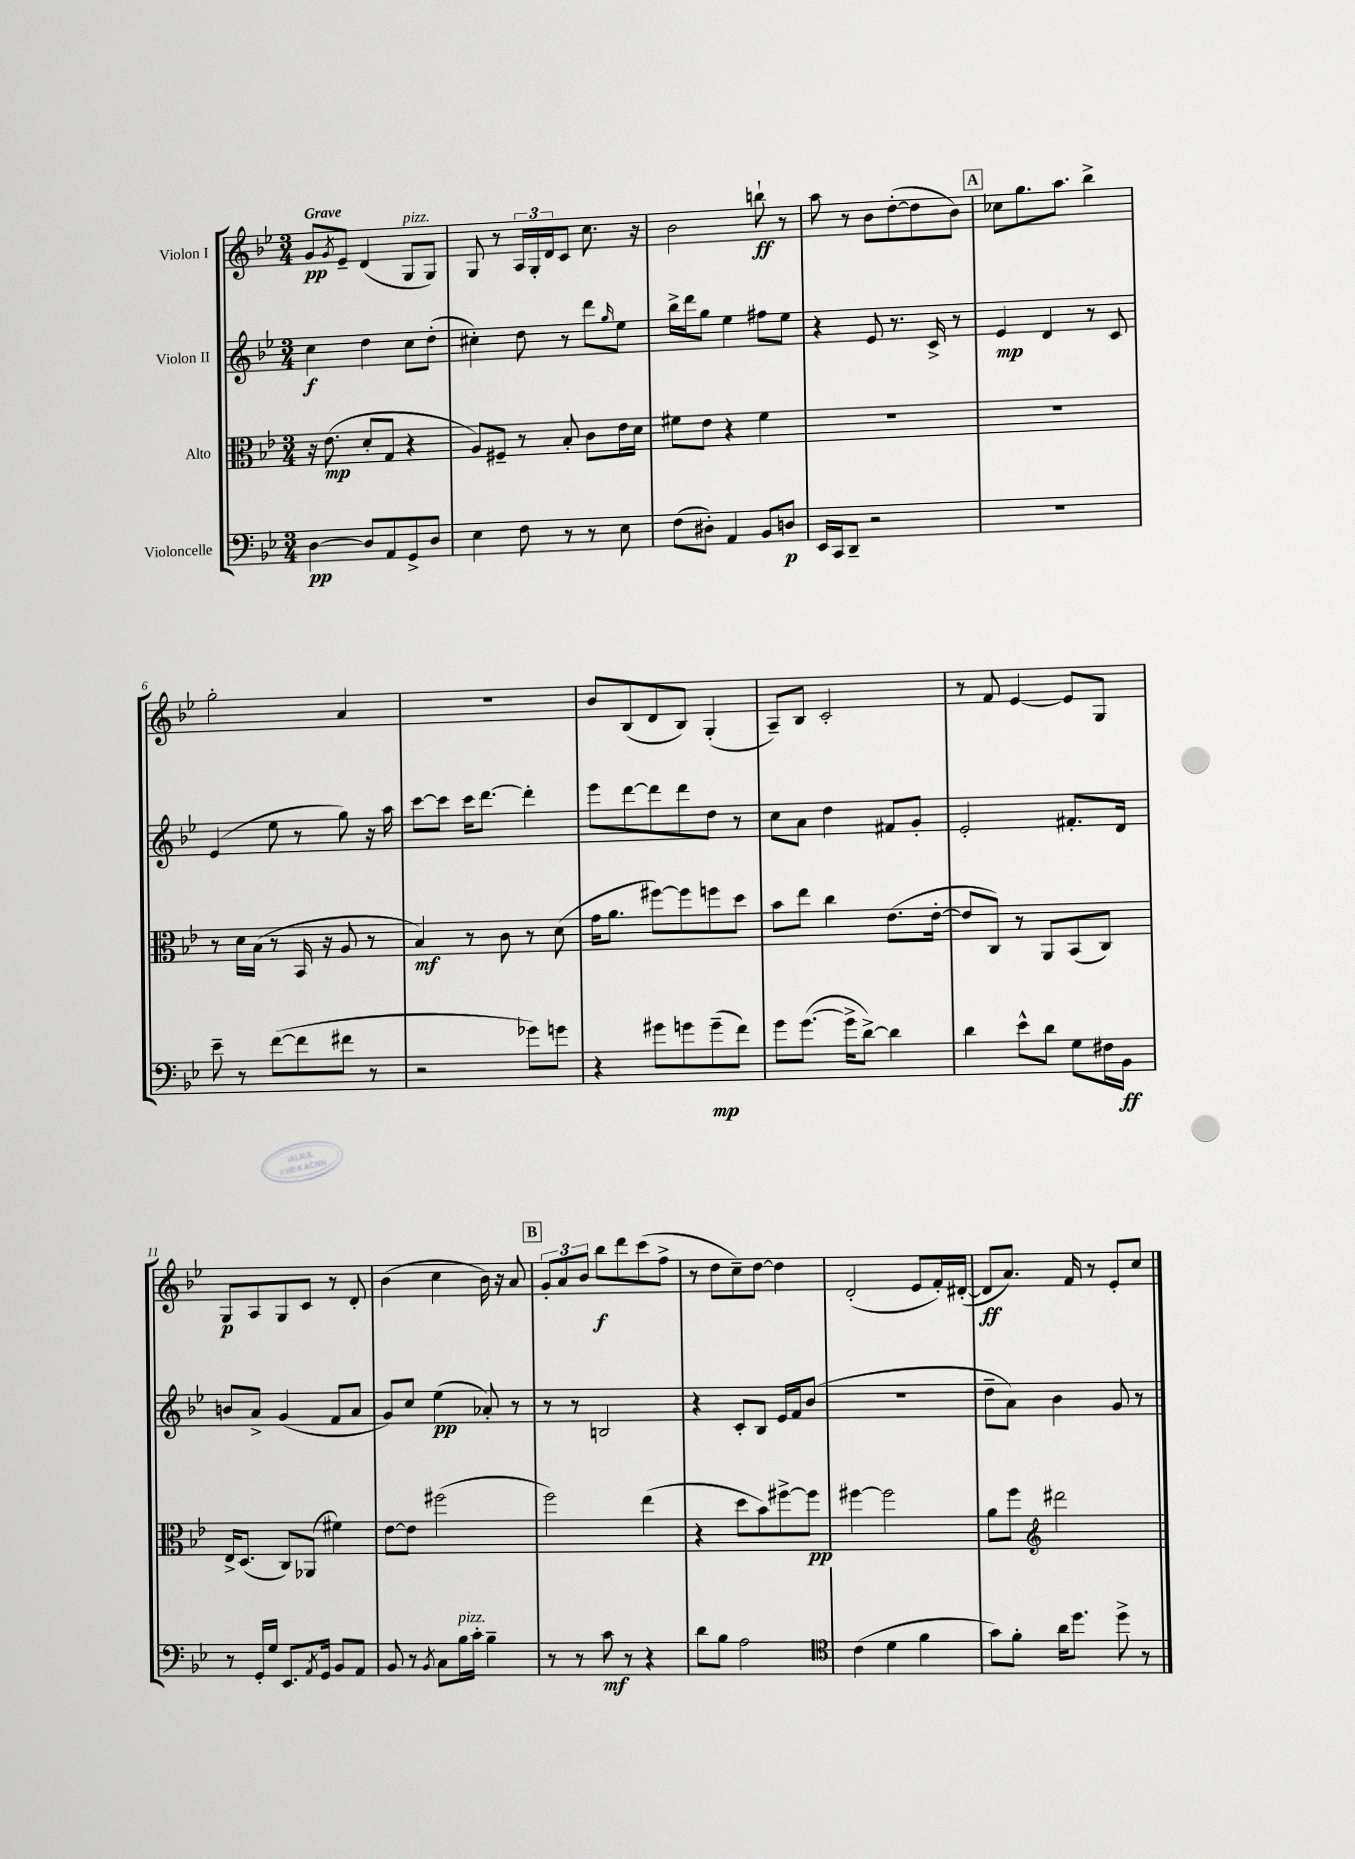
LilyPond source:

<<
\new StaffGroup <<
\new Staff = "s0" \with { instrumentName = "Violon I" } {
    \clef treble \key bes \major \numericTimeSignature \time 3/4 \tempo "Grave"
    g'8\pp \acciaccatura { g'8 } ees'8-- d'4( g8^\markup { \italic "pizz." } g8) |
    g8 r8 \tuplet 3/2 { a16 g16-. d'16 } c'8 c''8. r16 |
    bes'2 b''8-!\ff r8 |
    a''8 r8 bes'8 d''8~-.( d''8 bes'8) |
    \mark \markup { \box "A" } ces''8 g''8. a''8. bes''4-> |
    g''2-. a'4 |
    R2. |
    bes'8 bes8( d'8 bes8) g4-.( |
    a8--) bes8 c'2-. |
    r8 f'8 ees'4~ ees'8 g8 |
    g8\p a8 g8 c'8 r8 d'8-. |
    bes'4( c''4 bes'16) r16 a'8 |
    \mark \markup { \box "B" } \tuplet 3/2 { g'8-. a'8 bes'8 } bes''8\f d'''8 c'''8( f''8-> |
    r8 d''8 c''8--) d''8~ d''4 |
    d'2-.( ees'8 f'16-.) dis'16~-.( |
    dis'8\ff a'8.) f'16 r8 ees'8-. c''8 \bar "|." |
}
\new Staff = "s1" \with { instrumentName = "Violon II" } {
    \clef treble \key bes \major \numericTimeSignature \time 3/4
    c''4\f d''4 c''8 d''8-.( |
    cis''4-.) d''8 r8 d'''8 \grace { g''16 } ees''8 |
    bes''16-> d'''16 g''8 ees''4 fis''8 ees''8 |
    r4 ees'8 r8. c'16-> r8 |
    \mark \markup { \box "A" } ees'4\mp d'4 r8 c'8 |
    ees'4( ees''8 r8 g''8) r16 a''16 |
    c'''8~ c'''8 c'''16 d'''8.~ d'''4-. |
    ees'''8 d'''8~ d'''8 d'''8 d''8 r8 |
    c''8 a'8 d''4 fis'8 g'8-. |
    ees'2-. fis'8.-. d'16 |
    b'8 a'8-> g'4( f'8 a'8 |
    g'8) c''8 ees''4\pp( aes'8-.) r8 |
    \mark \markup { \box "B" } r8 r8 b2 |
    r4 c'8-. bes8 ees'16 f'16 bes'8( |
    R2. |
    d''8-- a'8) bes'4 g'8 r8 \bar "|." |
}
\new Staff = "s2" \with { instrumentName = "Alto" } {
    \clef alto \key bes \major \numericTimeSignature \time 3/4
    r16 ees'8.\mp( d'8-. g8 r4 |
    a8) fis8-- r8 bes8-. c'8 ees'16 d'16 |
    fis'8 ees'8 r4 fis'4 |
    R2. |
    \mark \markup { \box "A" } R2. |
    r8 d'16 bes16( r8 bes,16 r16 a8 r8 |
    bes4\mf) r8 c'8 r8 d'8( |
    g'16 a'8. fis''8~) fis''8 f''8 d''8 |
    bes'8 ees''8 c''4 ees'8.( ees'16~-. |
    ees'8 c8) r8 a,8 bes,8( c8) |
    ees16-> d8.( c8) aes,8( fis'4) |
    ees'8~ ees'8 fis''2( |
    \mark \markup { \box "B" } f''2) ees''4( |
    r4 d''8 bes'8) fis''8~-> fis''8\pp |
    fis''4~ fis''2 |
    a'8 f''8 \clef treble dis'''2 \bar "|." |
}
\new Staff = "s3" \with { instrumentName = "Violoncelle" } {
    \clef bass \key bes \major \numericTimeSignature \time 3/4
    d4~\pp d8 a,8 g,8-> d8 |
    ees4 f8 r8 r8 ees8 |
    f8( dis8-.) a,4 bes,8 d8\p |
    ees,16 c,16 d,8-- r2 |
    \mark \markup { \box "A" } R2. |
    ees'8-- r8 f'8~( f'8 fis'8 r8 |
    r2 ges'8) g'8 |
    r4 gis'8 g'8 g'8--\mp( f'8) |
    g'8 g'8.~( g'16-> d'8~->) d'4 |
    d'4 ees'8-^ d'8 g8 fis16 bes,16\ff |
    r8 g,16-. g16 ees,8. \acciaccatura { a,8 } g,16 bes,8 a,8 |
    bes,8 r8 \acciaccatura { bes,8 } c8 bes16^\markup { \italic "pizz." } c'16-. bes4-- |
    \mark \markup { \box "B" } r8 r8 c'8\mf r8 r4 |
    d'8 bes8 a2 |
    \clef tenor c'4( d'4 f'4 |
    g'8) f'8-. a'16 d''8. d''8-> r8 \bar "|." |
}
>>
>>
